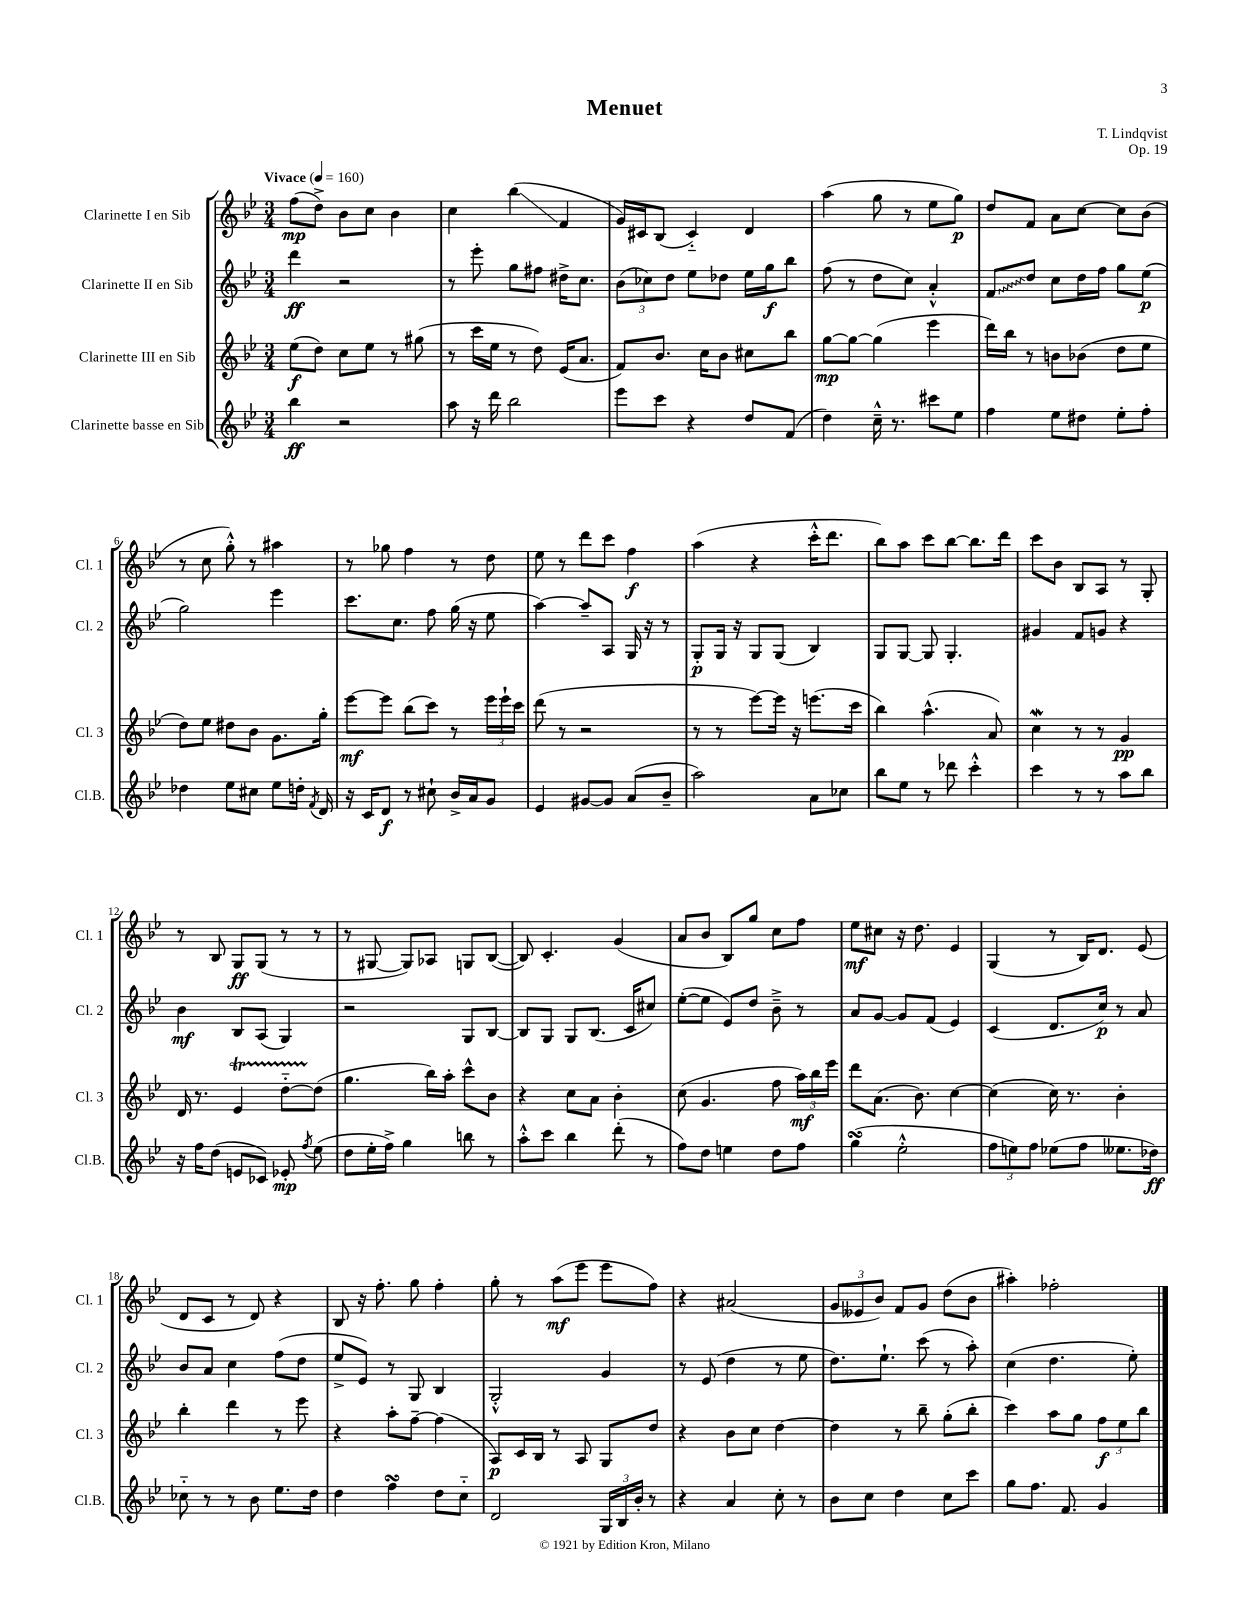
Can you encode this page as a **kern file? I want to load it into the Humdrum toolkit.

**kern	**kern	**kern	**kern
*staff4	*staff3	*staff2	*staff1
*clefG2	*clefG2	*clefG2	*clefG2
*k[b-e-]	*k[b-e-]	*k[b-e-]	*k[b-e-]
*M3/4	*M3/4	*M3/4	*M3/4
*MM160	*MM160	*MM160	*MM160
4bb-	(8ee-	4ddd	(8ff
.	8dd)	.	8dd^)
2r	8cc	2r	8b-
.	8ee-	.	8cc
.	8r	.	4b-
.	(8gg#	.	.
=	=	=	=
8aa	8r	8r	4cc
16r	16ccc	8eee-'	.
16ddd	16ee-	.	.
2bb-	8r	8gg	(4bb-
.	8dd)	8ff#	.
.	(16e-	16dd#^	4f
.	8.a	8.cc	.
=	=	=	=
8eee-	8f)	(12b-	16g)
.	.	.	16c#
.	.	12cc-)	.
8ccc	8.b-	.	(8B-
.	.	12dd	.
4r	.	8ee-	4c#'~)
.	16cc	.	.
.	8b-	8dd-	.
8dd	8cc#	16ee-	4d
.	.	16gg	.
(8f	8bb-	8bb-	.
=	=	=	=
4dd)	[8gg	(8ff	(4aa
.	8gg_	8r	.
16cc~^^	(4gg]	8dd	8gg
8.r	.	.	.
.	.	8cc)	8r
8ccc#	4eee-	4a'^^	8ee-
8ee-	.	.	8gg)
=	=	=	=
4ff	16ddd)	8f	8dd
.	16bb-	.	.
.	8r	8dd	8f
8ee-	8b	8cc	8a
8dd#	(8b-	16dd	[8cc
.	.	16ff	.
8ee-'	8dd	8gg	8cc]
8ff'	8ee-	(8ee-	(8b-
=	=	=	=
4dd-	8dd)	2gg)	8r
.	8ee-	.	8cc
8ee-	8dd#	.	8gg'^^)
8cc#	8b-	.	8r
8ee-	8.g	4eee-	4aa#
16dd'	.	.	.
8qf	.	.	.
16d	16gg'	.	.
=	=	=	=
16r	[8eee-	8.ccc	8r
16c	.	.	.
8d	8eee-]	.	8gg-
.	.	8.cc	.
8r	(8bb-	.	4ff
8cc#`	8ccc)	8ff	.
16b-^	8r	(16gg	8r
16a	.	16r	.
8g	24eee-	8ee-	8dd
.	24eee-`	.	.
.	24ccc	.	.
=	=	=	=
4e-	(8ddd	[4aa)	8ee-
.	8r	.	8r
[8g#	2r	8aa~]	8ddd
8g#]	.	8A	8ccc
(8a	.	16G	4ff
.	.	16r	.
8b-~	.	8r	.
=	=	=	=
2aa)	8r	8G'	(4aa
.	8r	16G	.
.	.	16r	.
.	[8eee-)	8G	4r
.	16eee-]	(8G	.
.	16r	.	.
8a	(8.eee	4B-)	16ccc'^^
.	.	.	8.ddd
8cc-	.	.	.
.	16ccc	.	.
=	=	=	=
8bb-	4bb-)	8G	8bb-)
8ee-	.	[8G	8aa
8r	(4.aa^^	8G]	8ccc
8ddd-	.	4.G'	[8bb-
4ccc'^^	.	.	8.bb-]
.	8a)	.	.
.	.	.	16ddd
=	=	=	=
4ccc	4cc	4g#	8ccc
.	.	.	8b-
8r	8r	8f	8B-
8r	8r	8g	8A
8aa	4g	4r	8r
8bb-	.	.	8G'
=	=	=	=
16r	16d	4b-	8r
16ff	8.r	.	.
(8dd	.	.	8B-
8e	4e-	8B-	8G
8c-)	.	(8A	(8G
8e-'	[8dd'~	4G)	8r
8qff	.	.	.
(8ee-	(8dd]	.	8r
=	=	=	=
8dd	4.gg	2r	8r
16ee-'	.	.	[8G#
16ff^)	.	.	.
4gg	.	.	8G#])
.	16bb-)	.	8A-
.	16aa'	.	.
8bb	8ccc^^	8G	8G
8r	8b-	[8B-	([8B-
=	=	=	=
8aa'^^	4r	8B-]	8B-])
8ccc	.	8G	4.c'
4bb-	8cc	8G	.
.	8a	(8.B-	.
(8ddd'	4b-'	.	(4g
.	.	16c	.
8r	.	8cc#)	.
=	=	=	=
8ff)	(8cc	([8ee-'	8a
8dd	4.g	8ee-]	8b-
4ee	.	8e-)	8B-)
.	.	8dd	8gg
8dd	8ff	8b-~^	8cc
8ff	24aa)	8r	8ff
.	24bb-	.	.
.	24eee-	.	.
=	=	=	=
(4gg	8ddd	8a	8ee-
.	(8.a	[8g	8cc#
2ee-'^^	.	8g]	16r
.	8.b-)	.	8.dd
.	.	(8f	.
.	[4cc	4e-)	4e-
=	=	=	=
12ff	(4cc]	(4c	(4G
12ee)	.	.	.
12ff	.	.	.
(8ee-	16cc)	8.d	8r
.	8.r	.	.
8ff	.	.	16B-)
.	.	16cc)	8.d
8.ee--	4b-'	8r	.
.	.	8a	(8e-
16dd-)	.	.	.
=	=	=	=
8cc-'~	4bb-'	8b-	8d
8r	.	8a	8c
8r	4ddd	4cc	8r
8b-	.	.	8d)
8.ee-	8r	(8ff	4r
.	8eee-	8dd	.
16dd	.	.	.
=	=	=	=
4dd	4r	8ee-^	8B-
.	.	8e-)	16r
.	.	.	8.ff'
4ff	8aa'	8r	.
.	[8ff~	8G	8gg
8dd	(4ff]	4B-	4ff'
8cc'~	.	.	.
=	=	=	=
2d	8A)	2G'^^	8gg'
.	16c	.	8r
.	16B-	.	.
.	8r	.	(8aa
.	8A	.	8eee-
24G	8G	4g	8eee-
24B-	.	.	.
24b-'	.	.	.
8r	8dd	.	8ff)
=	=	=	=
4r	4r	8r	4r
.	.	(8e-	.
4a	8b-	4dd	(2a#
.	8cc	.	.
8cc'	[4dd	8r	.
8r	.	8ee-	.
=	=	=	=
8b-	4dd]	8.dd)	12g
.	.	.	12e--
8cc	.	.	.
.	.	.	12b-)
.	.	8.ee-`	.
4dd	8r	.	8f
.	8bb-~	(8ccc	8g
8cc	(8gg'	8r	(8dd
8ccc	8bb-'	8aa')	8b-
=	=	=	=
8gg	4ccc)	(4cc	4aa#')
8.ff	.	.	.
.	8aa	4.dd	2ff-'
8.f	.	.	.
.	8gg	.	.
4g	12ff	.	.
.	12ee-	.	.
.	.	8ee-')	.
.	12bb-	.	.
==	==	==	==
*-	*-	*-	*-
